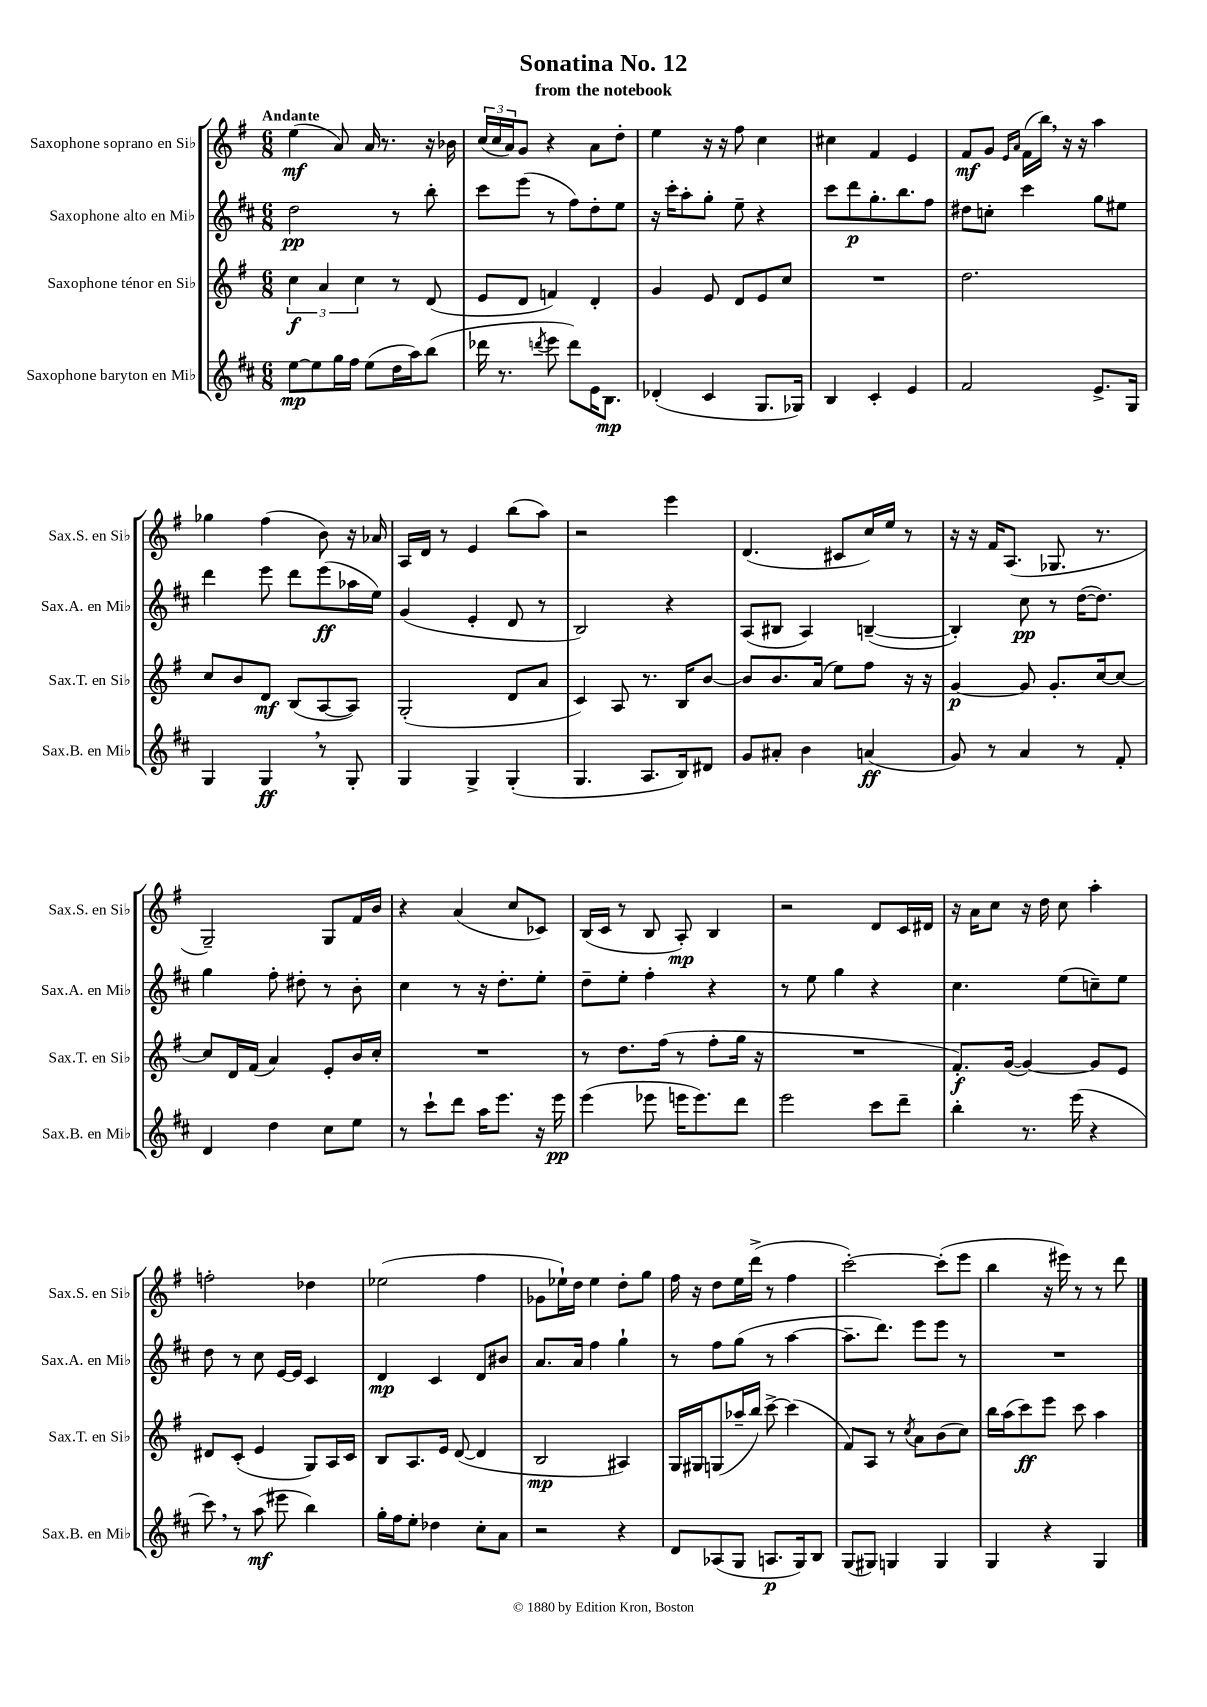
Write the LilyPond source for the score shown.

\header { title = "Sonatina No. 12" subtitle = "from the notebook" }
<<
\new StaffGroup <<
\new Staff = "s0" \with { instrumentName = "Saxophone soprano en Sib" shortInstrumentName = "Sax.S. en Sib" } {
    \clef treble \key g \major \numericTimeSignature \time 6/8 \tempo "Andante"
    e''4\mf( a'8) a'16 r8. r16 bes'16 |
    \tuplet 3/2 { c''16( c''16 a'16) } g'8 r4 a'8 d''8-. |
    e''4 r16 r16 fis''8 c''4 |
    cis''4 fis'4 e'4 |
    fis'8\mf g'8 \grace { e'16 a'16 } fis'16( b''16) \breathe r16 r16 a''4 |
    ges''4 fis''4( b'8) r16 aes'16 |
    a16 d'16 r8 e'4 b''8( a''8) |
    r2 e'''4 |
    d'4.( cis'8 c''16) e''16 r8 |
    r16 r16 fis'16 a8.( ges8. r8. |
    g2--) g8 fis'16 b'16 |
    r4 a'4( c''8 ces'8) |
    b16( c'16 r8 b8 a8-.\mp) b4 |
    r2 d'8 c'16 dis'16 |
    r16 a'16 c''8 r16 d''16 c''8 a''4-. |
    f''2-. des''4 |
    ees''2( fis''4 |
    ges'8 ees''16-!) d''16 ees''4 d''8-. g''8 |
    fis''16 r16 d''8 e''16 d'''16->( r8 fis''4 |
    c'''2~-.) c'''8-.( e'''8 |
    b''4 r16 eis'''16) r8 r8 d'''8 \bar "|." |
}
\new Staff = "s1" \with { instrumentName = "Saxophone alto en Mib" shortInstrumentName = "Sax.A. en Mib" } {
    \clef treble \key d \major \numericTimeSignature \time 6/8
    d''2\pp r8 b''8-. |
    cis'''8 e'''8( r8 fis''8) d''8-. e''8 |
    r16 cis'''16-. a''8-. g''8-. e''8-- r4 |
    cis'''8 d'''8\p g''8.-. b''8. fis''8 |
    dis''8 c''8-. cis'''4 g''8 eis''8 |
    d'''4 e'''8 d'''8 e'''8\ff( aes''16 e''16) |
    g'4( e'4-. d'8 r8 |
    b2) r4 |
    a8( bis8 a4) b4~--( |
    b4-.) cis''8\pp r8 d''16~( d''8.) |
    g''4 fis''8-. dis''8-. r8 b'8-. |
    cis''4 r8 r16 d''8.-. e''8-. |
    d''8-- e''8-. fis''4-. r4 |
    r8 e''8 g''4 r4 |
    cis''4. e''8( c''8--) e''8 |
    d''8 r8 cis''8 e'16~ e'16 cis'4 |
    d'4\mp cis'4 d'8 bis'8 |
    a'8. a'16 fis''4 g''4-! |
    r8 fis''8 g''8( r8 a''4~ |
    a''8.-- d'''8.) e'''8 e'''8 r8 |
    R2. \bar "|." |
}
\new Staff = "s2" \with { instrumentName = "Saxophone ténor en Sib" shortInstrumentName = "Sax.T. en Sib" } {
    \clef treble \key g \major \numericTimeSignature \time 6/8
    \tuplet 3/2 { c''4\f a'4 c''4 } r8 d'8( |
    e'8 d'8 f'4) d'4-. |
    g'4 e'8 d'8 e'8 c''8 |
    R2. |
    d''2. |
    c''8 b'8 d'8\mf b8( a8~ a8) |
    g2-.( d'8 a'8 |
    c'4) a8 r8. b16 b'8~ |
    b'8 b'8. a'16( e''8) fis''8 r16 r16 |
    g'4~\p g'8 g'8.-. c''16~ c''8~ |
    c''8 d'16 fis'16( a'4) e'8-. b'16 c''16-. |
    R2. |
    r8 d''8. fis''16( r8 fis''8-. g''16 r16 |
    R2. |
    fis'8.-.\f) g'16~( g'4~) g'8 e'8 |
    dis'8 c'8-.( e'4 g8) a16 c'16 |
    b8 a8. e'16 d'8~( d'4 |
    b2\mp ais4) |
    g16 gis16 g8( aes''16-- b''16) c'''8~-> c'''4( |
    fis'8) a8 r8 \acciaccatura { c''8 } a'8 b'8( c''8) |
    b''16 a''16( c'''8\ff) e'''8 c'''8 a''4 \bar "|." |
}
\new Staff = "s3" \with { instrumentName = "Saxophone baryton en Mib" shortInstrumentName = "Sax.B. en Mib" } {
    \clef treble \key d \major \numericTimeSignature \time 6/8
    e''8~\mp e''8 g''16 fis''16 e''8( d''16 a''16) b''8( |
    des'''16 r8. \acciaccatura { d'''8 } e'''8 d'''8) e'16 b8.\mp |
    des'4-.( cis'4 g8. ges16) |
    b4 cis'4-. e'4 |
    fis'2 e'8.-> g16 |
    g4 g4\ff \breathe r8 g8-. |
    g4 g4-> g4-.( |
    g4. a8. b16) dis'8 |
    g'8 ais'8-. b'4 a'4\ff( |
    g'8) r8 a'4 r8 fis'8-. |
    d'4 d''4 cis''8 e''8 |
    r8 cis'''8-! d'''8 a''16 e'''8. r16 e'''16\pp |
    e'''4( ees'''8 e'''16 e'''8.) d'''8 |
    e'''2 cis'''8 d'''8-- |
    b''4-. r8. e'''16( r4 |
    cis'''8) \breathe r8 a''8\mf( eis'''8 b''4) |
    g''16-. fis''16 e''8-. des''4 cis''8-. a'8 |
    r2 r4 |
    d'8 aes8( g8 a8.\p g16) b8 |
    g8( gis8) g4 g4 |
    g4 r4 g4 \bar "|." |
}
>>
>>
\layout { \context { \Score \remove "Bar_number_engraver" } }
